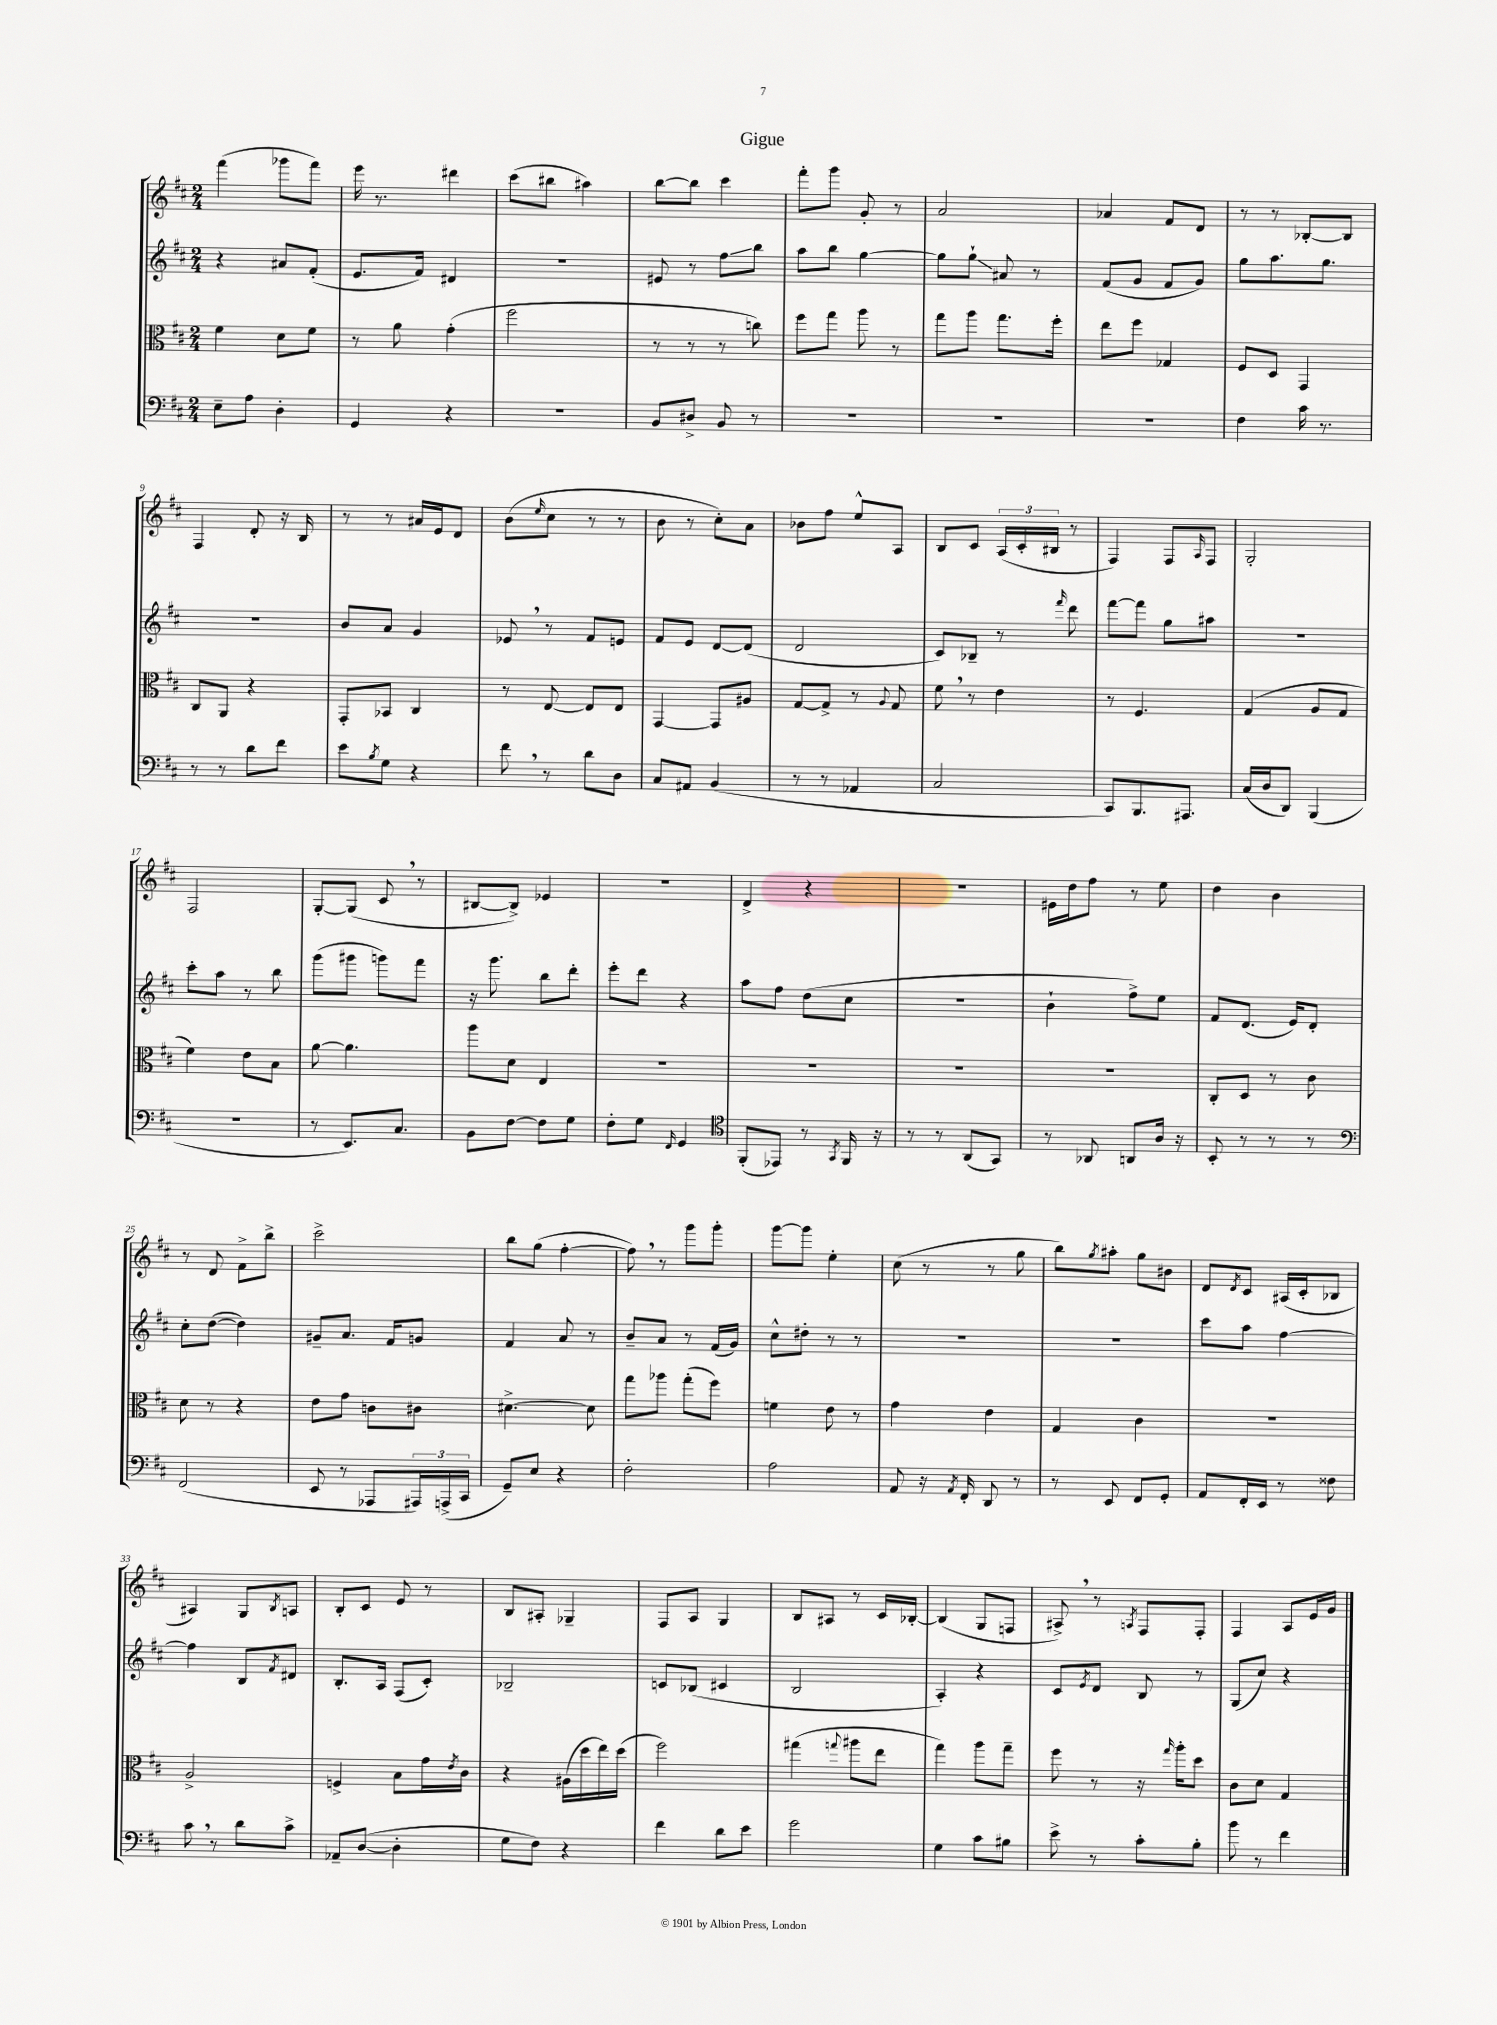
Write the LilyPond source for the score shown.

\header { title = "Gigue" }
<<
\new StaffGroup <<
\new Staff = "s0" {
    \clef treble \key d \major \numericTimeSignature \time 2/4
    fis'''4( ges'''8 fis'''8) |
    e'''16 r8. dis'''4 |
    cis'''8( bis''8 ais''4) |
    b''8~ b''8 cis'''4 |
    fis'''8-. g'''8 g'8-. r8 |
    a'2 |
    aes'4 fis'8 d'8 |
    r8 r8 bes8~-. bes8 |
    fis4 d'8-. r16 b16 |
    r8 r8 ais'16 e'16 d'8 |
    b'8( \grace { e''16 } cis''8 r8 r8 |
    b'8 r8 cis''8-.) a'8 |
    bes'8 fis''8 e''8-^ a8 |
    b8 cis'8 \tuplet 3/2 { a16( cis'16-. bis16 } r8 |
    fis4) fis8 \grace { a16 } fis8 |
    g2-. |
    fis2 |
    g8~-. g8( cis'8 \breathe r8 |
    bis8~ bis8->) ees'4 |
    r2 |
    d'4-> r4 |
    R2 |
    eis'16 d''16 fis''8 r8 e''8 |
    d''4 b'4 |
    r8 d'8 fis'8-> b''8-> |
    cis'''2-> |
    b''8 g''8( fis''4~-. |
    fis''8) \breathe r8 g'''8 g'''8-. |
    g'''8~ g'''8 e''4-. |
    cis''8( r8 r8 g''8 |
    b''8) \acciaccatura { g''8 } ais''8-. g''8 bis'8 |
    d'8 \acciaccatura { d'8 } cis'8 ais16( cis'16-. bes8 |
    ais4) g8 \acciaccatura { b8 } a8 |
    b8-. cis'8 e'8 r8 |
    b8 ais8-. ges4-- |
    fis8 a8 g4 |
    b8 ais8 r8 cis'16 bes16~-. |
    bes4( g8 f8 |
    ais8->) \breathe r8 \acciaccatura { a8 } fis8 fis8-. |
    fis4 a8 e'16 g'16 \bar "|." |
}
\new Staff = "s1" {
    \clef treble \key d \major \numericTimeSignature \time 2/4
    r4 ais'8 fis'8-.( |
    e'8. fis'16) dis'4 |
    R2 |
    eis'8 r8 fis''8\glissando b''8 |
    a''8 b''8 g''4~ |
    g''8 g''8-!\glissando ais'8 r8 |
    fis'8( g'8 fis'8 g'8) |
    g''8 a''8. g''8. |
    R2 |
    b'8 a'8 g'4 |
    ees'8 \breathe r8 fis'8 e'8 |
    fis'8 e'8 d'8~ d'8( |
    d'2 |
    cis'8) bes8-- r8 \grace { fis'''16 } d'''8 |
    fis'''8~ fis'''8 g''8 ais''8 |
    R2 |
    cis'''8-. a''8 r8 b''8 |
    g'''8( gis'''8 g'''8) fis'''8 |
    r16 g'''8. b''8 d'''8-. |
    e'''8-. d'''8 r4 |
    a''8 fis''8 d''8( cis''8 |
    R2 |
    b'4-! fis''8->) e''8 |
    fis'8 d'8.( e'16) d'8-. |
    cis''8-. d''8~( d''4) |
    gis'8-- a'8. fis'16 g'8 |
    fis'4 a'8 r8 |
    b'8-- a'8 r8 fis'16( g'16) |
    cis''8-^ dis''8-. r8 r8 |
    R2 |
    R2 |
    cis'''8 a''8 fis''4~ |
    fis''4 b8 \acciaccatura { fis'8 } dis'8 |
    b8.-. a16 fis8( cis'8-.) |
    bes2-- |
    c'8 bes8( cis'4 |
    b2 |
    a4-.) r4 |
    cis'8 \acciaccatura { e'8 } d'8 b8 r8 |
    g8( cis''8) r4 \bar "|." |
}
\new Staff = "s2" {
    \clef alto \key d \major \numericTimeSignature \time 2/4
    fis'4 d'8 fis'8 |
    r8 a'8 g'4-.( |
    fis''2 |
    r8 r8 r8 c''8) |
    fis''8 g''8 a''8 r8 |
    g''8 a''8 g''8. fis''16-. |
    e''8 fis''8 ges4 |
    fis8 d8 g,4 |
    cis8 a,8 r4 |
    g,8-. bes,8 cis4 |
    r8 e8~ e8 e8 |
    g,4~ g,8 ais8 |
    g8~ g8-> r8 \appoggiatura { a8 } g8 |
    fis'8 \breathe r8 e'4 |
    r8 fis4. |
    g4( a8 g8 |
    fis'4) e'8 b8 |
    a'8~ a'4. |
    a''8 d'8 e4 |
    R2 |
    R2 |
    R2 |
    R2 |
    cis8-. d8 r8 cis'8 |
    d'8 r8 r4 |
    e'8 g'8 c'8 cis'8 |
    dis'4.~-> dis'8 |
    g''8 aes''8 g''8-.( fis''8) |
    f'4 e'8 r8 |
    g'4 e'4 |
    g4 cis'4 |
    R2 |
    a2-> |
    f4-> b8 g'16 \acciaccatura { e'8 } cis'16 |
    r4 ais16( d''16 e''16) d''16( |
    fis''2) |
    gis''4( \appoggiatura { g''8 } ais''8 e''8 |
    g''4) a''8 g''8-- |
    fis''8 r8 r16 \grace { g''16 } a''16-. d''8 |
    cis'8 d'8 g4 \bar "|." |
}
\new Staff = "s3" {
    \clef bass \key d \major \numericTimeSignature \time 2/4
    e8-- a8 d4-. |
    g,4 r4 |
    R2 |
    b,8 dis8-> b,8 r8 |
    R2 |
    R2 |
    R2 |
    fis4 cis'16 r8. |
    r8 r8 d'8 fis'8 |
    e'8 \acciaccatura { b8 } g8 r4 |
    fis'8 \breathe r8 d'8 d8 |
    cis8 ais,8 b,4( |
    r8 r8 aes,4 |
    cis2 |
    cis,8) b,,8. ais,,8. |
    cis16( d16 d,8) b,,4( |
    r2 |
    r8 e,8.) cis8. |
    b,8 fis8~ fis8 g8 |
    fis8-. g8 \grace { fis,16 } g,4 |
    \clef tenor fis,8-.( ees,8) r8 \acciaccatura { g,8 } fis,16 r16 |
    r8 r8 a,8( g,8) |
    r8 aes,8 a,8 a16 r16 |
    b,8-. r8 r8 r8 |
    \clef bass fis,2( |
    e,8 r8 aes,,8 \tuplet 3/2 { ais,,16) a,,16->( cis,16 } |
    g,8--) e8 r4 |
    fis2-. |
    a2 |
    a,8 r16 \acciaccatura { a,8 } fis,16-. d,8 r8 |
    r8 e,8 fis,8 g,8-. |
    a,8 fis,16-. e,16 r8 fisis8 |
    cis'8 \breathe r8 d'8 cis'8-> |
    aes,8-- d8~( d4-. |
    g8 fis8) r4 |
    fis'4 d'8 e'8 |
    g'2 |
    g4 cis'8 bis8 |
    e'8-> r8 cis'8-. b8-. |
    b'8 r8 fis'4 \bar "|." |
}
>>
>>
